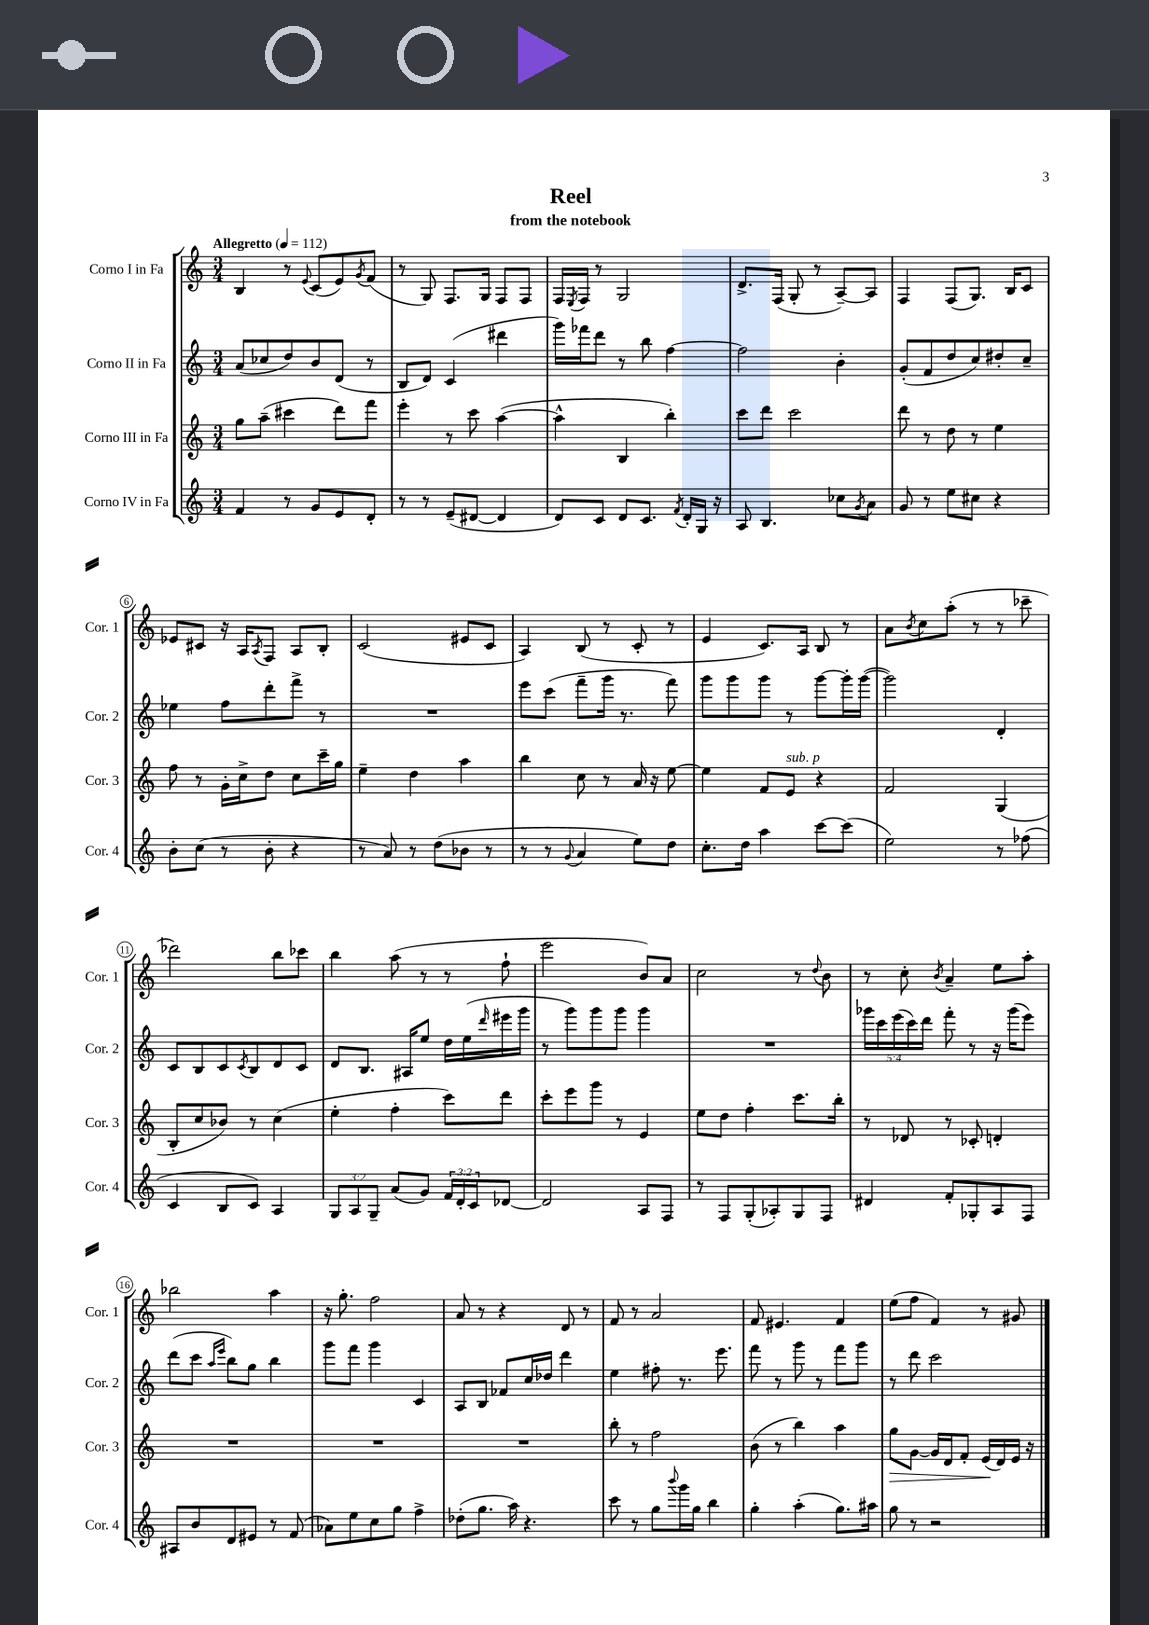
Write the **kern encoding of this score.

**kern	**kern	**kern	**kern
*staff4	*staff3	*staff2	*staff1
*clefG2	*clefG2	*clefG2	*clefG2
*k[]	*k[]	*k[]	*k[]
*M3/4	*M3/4	*M3/4	*M3/4
*MM112	*MM112	*MM112	*MM112
4f	8gg	(8a	4B
.	(8aa~	8cc-	.
8r	4ccc#	8dd)	8r
.	.	.	8qqe
8g	.	8b	(8c
8e	8ddd)	(8d	8e)
.	.	.	8qg
8d'	8fff	8r	(8f
=	=	=	=
8r	4eee'	8B	8r
8r	.	8d)	8G)
(8e~	8r	(4c	8.F
[8d#	8ccc	.	.
.	.	.	16G
4d#]	([4aa	4ddd#	8F
.	.	.	8F
=	=	=	=
8d)	4aa^^]	16ggg)	16F
.	.	.	8qE
.	.	16fff-	16F
8c	.	8ddd	8r
8d	4B	8r	2G
8.c	.	8bb	.
.	4bb')	[4ff	.
8qf	.	.	.
16d'	.	.	.
16G	.	.	.
16r	.	.	.
=	=	=	=
8A	8ccc	2ff]	8.d^
4.B	8ddd	.	.
.	.	.	(16F
.	2ccc	.	8G'
.	.	.	8r
8cc-	.	4b'	[8A~)
8qg	.	.	.
8a	.	.	8A]
=	=	=	=
8g	8ddd	(8g'	4F
8r	8r	8f	.
8ee	8dd	8dd	(8F
8cc#	8r	8cc)	8.G)
4r	4ee	8dd#'	.
.	.	.	16B
.	.	8cc~	8c
=	=	=	=
8b'	8ff	4ee-	8e-
(8cc	8r	.	8c#
8r	16g'	8ff	16r
.	16cc^	.	16A
.	.	.	8qA
8b'	8dd	8ddd'	8F
4r	8cc	8fff^	8A
.	16ccc~	8r	8B'
.	16gg	.	.
=	=	=	=
8r	4ee~	2.r	(2c
8a)	.	.	.
8r	4dd	.	.
(8dd	.	.	.
8b-	4aa	.	8e#
8r	.	.	8c
=	=	=	=
8r	4bb	8eee	4A)
8r	.	(8ccc	.
8qqg	.	.	.
4a	8cc	8fff~	(8B
.	8r	16ggg	8r
.	.	8.r	.
8ee)	16a	.	8c'
.	16r	.	.
8dd	[8ee	8fff)	8r
=	=	=	=
8.cc'	4ee]	8ggg	4e
.	.	8ggg	.
16dd	.	.	.
4aa	8f	8ggg	8.c)
.	8e	8r	.
.	.	.	16A
[8ccc	4r	[8ggg	8B
(8ccc]	.	16ggg']	8r
.	.	([16ggg	.
=	=	=	=
2ee)	2f	2ggg])	8a
.	.	.	8qb
.	.	.	8cc
.	.	.	(8aa'
.	.	.	8r
8r	(4G	4d'	8r
(8ff-	.	.	8ccc-~
=	=	=	=
4c	8B'	8c	2ddd-)
.	8cc	8B	.
8B	8b-)	8c	.
.	.	8qc	.
8c)	8r	8B	.
4A	(4cc	8d	8bb
.	.	8c	8ccc-
=	=	=	=
12G	4ee'	8d	4bb
12A	.	.	.
.	.	8.B	.
12G~	.	.	.
(8a	4ff'	.	(8aa
.	.	16A#	.
8g)	.	8ee	8r
24f	8ccc)	16dd	8r
24d'	.	.	.
.	.	(16ee	.
24c	.	.	.
.	.	16qqddd	.
[8d-	8ddd	16eee#	8ff`
.	.	16ggg	.
=	=	=	=
2d-]	8ccc'	8r	2eee
.	8eee	8ggg)	.
.	8ggg	8ggg	.
.	8r	8ggg	.
8A	4e	4ggg	8b)
8F	.	.	8a
=	=	=	=
8r	8ee	2.r	2cc
8F	8dd	.	.
(8G'	4ff'	.	.
8A-')	.	.	.
8G	8.ccc	.	8r
.	.	.	8qqdd
8F	.	.	8b
.	16bb'	.	.
=	=	=	=
4d#	8r	20ggg-	8r
.	.	20ccc	.
.	.	(20eee	.
.	8d-	.	8cc'
.	.	20ccc)	.
.	.	20ddd	.
.	.	.	8qb
8f'	8r	8fff'	4a~
8G-'	8c-'	8r	.
8A	4d'	16r	8ee
.	.	(16ggg-	.
8F	.	8eee)	8aa'
=	=	=	=
8A#	2.r	(8ddd	2bb-
8b	.	8ccc	.
.	.	16qqaa	.
.	.	16qqeee	.
8d	.	8bb)	.
8e#	.	8gg	.
8r	.	4bb	4aa
(8f	.	.	.
=	=	=	=
8a-)	2.r	8ggg	16r
.	.	.	8.gg'
8ee	.	8fff	.
8cc	.	4ggg	2ff
8gg	.	.	.
4ff^	.	4c	.
=	=	=	=
(8dd-'	2.r	8A	8a
8.gg	.	8B	8r
.	.	8f-	4r
16aa)	.	.	.
4.r	.	16cc	.
.	.	16dd-	.
.	.	4ddd	8d
.	.	.	8r
=	=	=	=
8ccc	8bb'	4ee	8f
8r	8r	.	8r
8gg	2ff	8ff#'	2a
8qqbbb	.	.	.
16ggg	.	8.r	.
16gg	.	.	.
4bb	.	.	.
.	.	8.eee	.
=	=	=	=
4gg'	(8b	8fff	8f
.	8r	8r	4.e#
(4aa'	4bb)	8ggg	.
.	.	8r	.
8.gg)	4aa	8fff	4f
.	.	8ggg	.
16aa#	.	.	.
=	=	=	=
8gg	8gg	8r	(8ee
8r	[8g	8ddd	8ff
2r	16g]	2ccc	4f)
.	16d	.	.
.	8f'	.	.
.	(16e	.	8r
.	16d)	.	.
.	16e	.	8g#
.	16r	.	.
==	==	==	==
*-	*-	*-	*-
